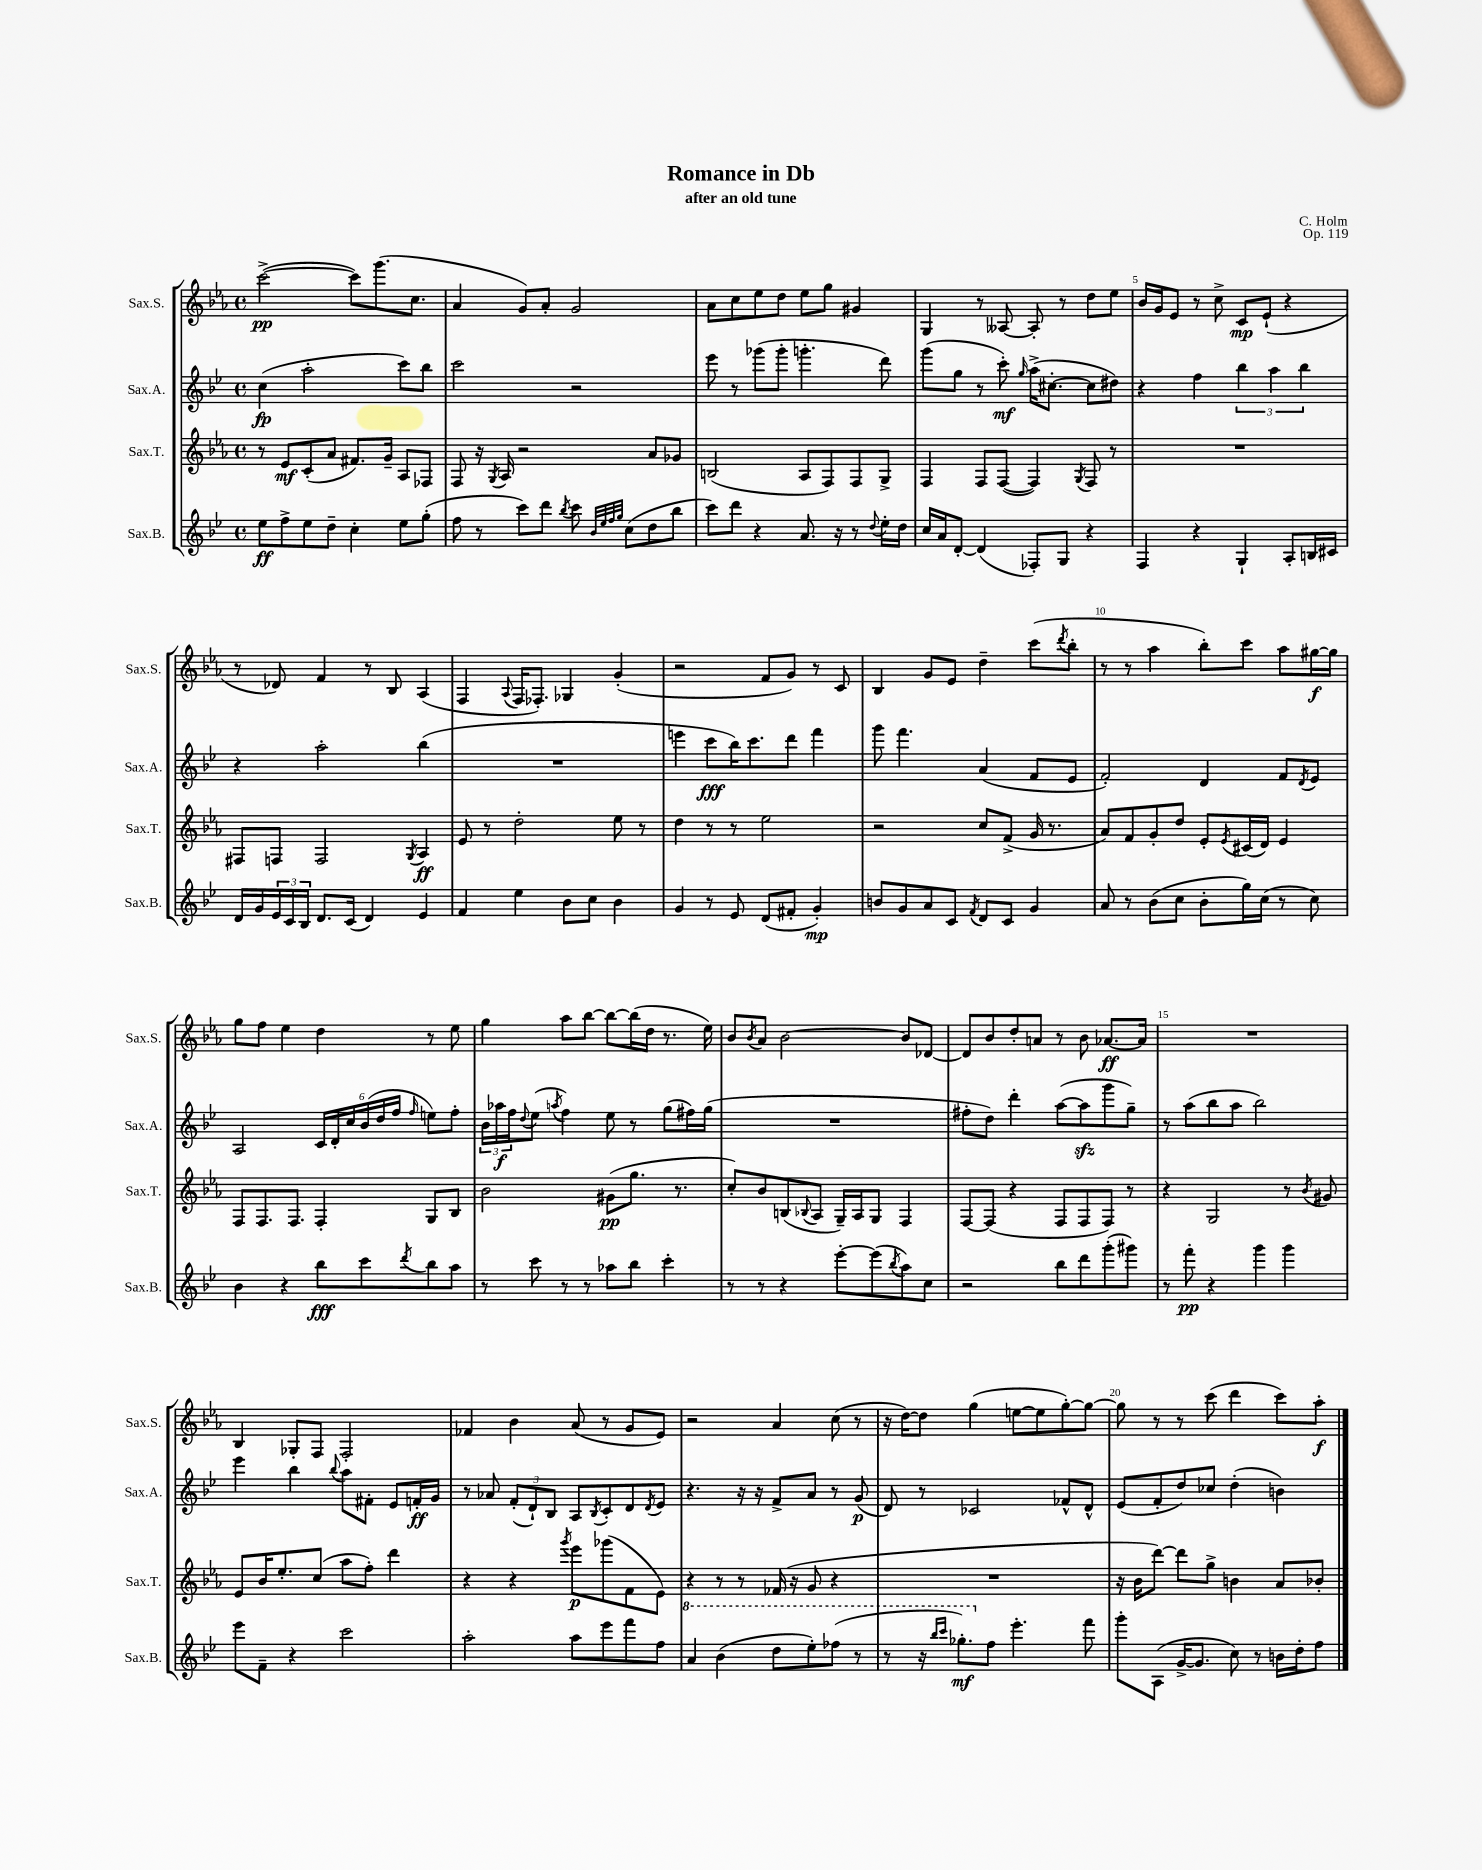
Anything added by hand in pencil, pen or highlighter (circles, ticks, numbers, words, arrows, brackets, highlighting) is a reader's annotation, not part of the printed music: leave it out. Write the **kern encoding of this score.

**kern	**kern	**kern	**kern
*staff4	*staff3	*staff2	*staff1
*clefG2	*clefG2	*clefG2	*clefG2
*k[b-e-]	*k[b-e-a-]	*k[b-e-]	*k[b-e-a-]
*M4/4	*M4/4	*M4/4	*M4/4
*met(c)	*met(c)	*met(c)	*met(c)
8ee-\L	8r	(4cc\	([2ccc^\
8ff^\	8e-/L	.	.
8ee-\	(8c'/	2aa'\	.
8dd~\J	8a-/J	.	.
4cc'\	8.f#/L)	.	8ccc\]L)
.	.	.	(8.ggg\
.	16g~/Jk	.	.
8ee-\L	8A-/L	8ccc\L)	.
.	.	.	8.cc\J
(8gg'\J	8F-/J	8bb-\J	.
=	=	=	=
8ff\	8F/	2ccc\	4a-/
8r	16r	.	.
.	8qG/	.	.
.	16A-/	.	.
8ccc\L)	2r	.	8g/L)
8ddd\J	.	.	8a-'/J
8qbb-/	.	.	.
8ccc\	.	2r	2g/
32qqb-/LLL	.	.	.
32qqee-/	.	.	.
32qqff/	.	.	.
32qqgg/JJJ	.	.	.
(8cc\L	.	.	.
8dd\	8a-/L	.	.
8bb-\J	8g-/J	.	.
=	=	=	=
8ccc\L)	(2B/	8eee-\	8a-\L
8ddd\J	.	8r	8cc\
4r	.	(8ggg-\L	8ee-\
.	.	8ggg-'\J	8dd\J
8.a/	8A-/L	4.ggg'\	8ee-\L
.	8F/)	.	8gg\J
16r	.	.	.
8r	8F/	.	4g#/
8qqdd/	.	.	.
16ee-'\LL	8G^/J	8ddd\)	.
16dd\JJ	.	.	.
=	=	=	=
16cc/LL	4F/	(8ggg\L	4G/
16a/J	.	.	.
[8d'/J	.	8gg\J	.
(4d/]	8F/L	8r	8r
.	([8F/J	8ccc'\)	[8A--/
.	.	16qqgg/	.
8F-'/L)	4F/])	(16aa^\LK	8A--'/]
.	.	[8.cc#'\J	.
8G/J	.	.	8r
.	8qG/	.	.
4r	8F/	8cc#\]L	8dd\L
.	8r	8dd#\J)	8ee-\J
=	=	=	=
4F/	1r	4r	16b-/LL
.	.	.	16g/J
.	.	.	8e-/J
4r	.	4ff\	8r
.	.	.	8cc^\
4G`/	.	6bb-\	8c/L
.	.	.	(8e-`/J
.	.	6aa\	.
8A'/L	.	.	4r
.	.	6bb-\	.
16B/L	.	.	.
16c#/JJ	.	.	.
=	=	=	=
16d/LL	8F#/L	4r	8r
16g/	.	.	.
24e-/	8F/J	.	8d-/)
24c/	.	.	.
24B-/JJ	.	.	.
8.d/L	2F/	2aa'\	4f/
(16c/Jk	.	.	.
4d/)	.	.	8r
.	.	.	8B-/
.	8qG/	.	.
4e-/	4A-/	(4bb-\	(4A-/
=	=	=	=
4f/	8e-/	1r	4F/
.	8r	.	.
.	.	.	8qqA-/
4ee-\	2dd'\	.	16F/LK
.	.	.	8.F-'/J)
8b-\L	.	.	4G-/
8cc\J	.	.	.
4b-\	8ee-\	.	(4g'/
.	8r	.	.
=	=	=	=
4g/	4dd\	4eee\	2r
8r	8r	8ccc\L	.
8e-/	8r	16bb-\K)	.
.	.	8.ccc\	.
(8d/L	2ee-\	.	8f/L
8f#'/J	.	8ddd\J	8g/J)
4g'/)	.	4fff\	8r
.	.	.	8c/
=	=	=	=
8b/L	2r	8ggg\	4B-/
8g/	.	4.fff\	.
8a/	.	.	8g/L
8c/J	.	.	8e-/J
8qf/	.	.	.
8d/L	8cc/L	(4a/	4dd~\
8c/J	(8f^/J	.	.
4g/	16g/	8f/L	(8ccc\L
.	8.r	.	.
.	.	.	8qddd/
.	.	8e-/J	8bb-'\J
=	=	=	=
8a/	8a-/L)	2f'/)	8r
8r	8f/	.	8r
(8b-\L	8g'/	.	4aa-\
8cc\J	8dd/J	.	.
8b-'\L	8e-'/L	4d/	8bb-'\L)
.	8qe-/	.	.
16gg\L)	(16c#/L	.	8ccc\J
(16cc\JJ	16d/JJ)	.	.
8r	4e-/	8f/L	8aa-\L
.	.	8qd/	.
8cc\)	.	8e-/J	[16gg#\L
.	.	.	16gg#\]JJ
=	=	=	=
4b-\	8F/L	2A/	8gg\L
.	8.F/	.	8ff\J
4r	.	.	4ee-\
.	8.F/J	.	.
8bb-\L	4F'/	24c/LL	4dd\
.	.	24d'/	.
.	.	24cc/	.
8ccc\	.	(24b-/	.
.	.	24dd/	.
.	.	24ff/JJ	.
8qddd/	.	16qqff/	.
8bb-\	8G/L	8ee\L)	8r
8aa\J	8B-/J	8ff'\J	8ee-\
=	=	=	=
8r	2b-\	24b-\LL	4gg\
.	.	24aa-\	.
.	.	24ff\J	.
.	.	8qqdd/	.
8ccc\	.	(8ee-\J	.
.	.	8qaa/	.
8r	.	4ff\)	8aa-\L
8r	.	.	[8bb-\J
8aa-\L	(8g#\L	8ee-\	8bb-\_L
8bb-\J	8.gg\J	8r	(16bb-\]L
.	.	.	16dd\JJ
4ccc'\	.	(8gg\L	8.r
.	8.r	.	.
.	.	16ff#\L)	.
.	.	(16gg\JJ	16ee-\)
=	=	=	=
8r	8cc'/L)	1r	8b-/L
.	.	.	8qb-/
8r	8b-/	.	8a-/J
4r	(8B/	.	[2b-\
.	8qqB-/	.	.
.	8A-/J	.	.
[8eee-'\L	16G~/LL)	.	.
.	16A-/J	.	.
(8eee-\]	8G/J	.	.
8qbb-/	.	.	.
8aa\)	4F/	.	8b-/]L
8cc\J	.	.	[8d-/J
=	=	=	=
2r	[8F/L	8ff#'\L	8d-/]L
.	(8F/]J	8dd\J)	8b-/
.	4r	4ddd'\	8dd'/
.	.	.	8a/J
8bb-\L	8F/L	([8aa\L	8r
8ddd\	8F/	8aa\]	8b-\
(8ggg'\	8F/J)	8ggg\	[8.a-/L
8ggg#\J)	8r	8gg~\J)	.
.	.	.	16a-/]Jk
=	=	=	=
8r	4r	8r	1r
8fff'\	.	(8aa\L	.
4r	2G/	8bb-\	.
.	.	8aa\J	.
4ggg\	.	2bb-\)	.
4ggg\	8r	.	.
.	8qb-/	.	.
.	8g#/	.	.
=	=	=	=
8eee-\L	8e-/L	4eee-\	4B-/
8f~\J	16b-/K	.	.
.	8.ee-'/	.	.
4r	.	4bb-\	8G-'/L
.	(8cc/J	.	8F/J
.	.	8qqbb-/	.
2ccc\	8aa-\L	8aa\L	2F'/
.	8ff'\J)	8f#'\J	.
.	4ddd\	8e-/L	.
.	.	16f'/L	.
.	.	16g/JJ	.
=	=	=	=
2aa'\	4r	8r	4f-/
.	.	8a-/	.
.	4r	(12f'/L	4b-\
.	.	12d`/)	.
.	.	12B-/J	.
.	8qggg/	.	.
8aa\L	8eee-\L	8A/L	(8a-/
.	.	8qB-/	.
8eee-\	(8ggg-\	8c'/	8r
8fff\	8f\	8d/	8g/L
.	.	8qd/	.
8ff\J	8e-\J)	8e-/J	8e-/J)
=	=	=	=
4aa/	4r	4.r	2r
(4bb-\	8r	.	.
.	8r	16r	.
.	.	16r	.
8ddd\L	(16f-/	8f^/L	4a-/
.	16r	.	.
8eee-'\)	8g/	8a/J	.
(8fff-\J	4r	8r	(8cc\
8r	.	(8g/	8r
=	=	=	=
8r	1r	8d/)	16r
.	.	.	[16dd\LK)
16r	.	8r	8dd\]J
16qqbbb-/LL	.	.	.
16qqcccc/JJ	.	.	.
8.ggg-'\L)	.	.	.
.	.	2c-/	(4gg\
8ff\J	.	.	.
4.eee-'\	.	.	[8ee\L
.	.	.	8ee\]
.	.	8f-^^/L	[8gg'\)
8fff\	.	8d^^/J	8gg\_J
=	=	=	=
8ggg'\L	16r	(8e-/L	8gg\]
.	16b-\LK	.	.
(8A\J	[8ddd\J)	8f'/	8r
[16g^/LK	8ddd\]L	8dd/)	8r
8.g/]J	.	.	.
.	8gg^\J	8cc-/J	(8ccc\
8cc\)	4b\	(4dd'\	4ddd\
8r	.	.	.
16b\LL	8a-/L	4b\)	8ccc\L)
16dd'\J	.	.	.
8ff\J	8b-'/J	.	8aa-'\J
==	==	==	==
*-	*-	*-	*-
